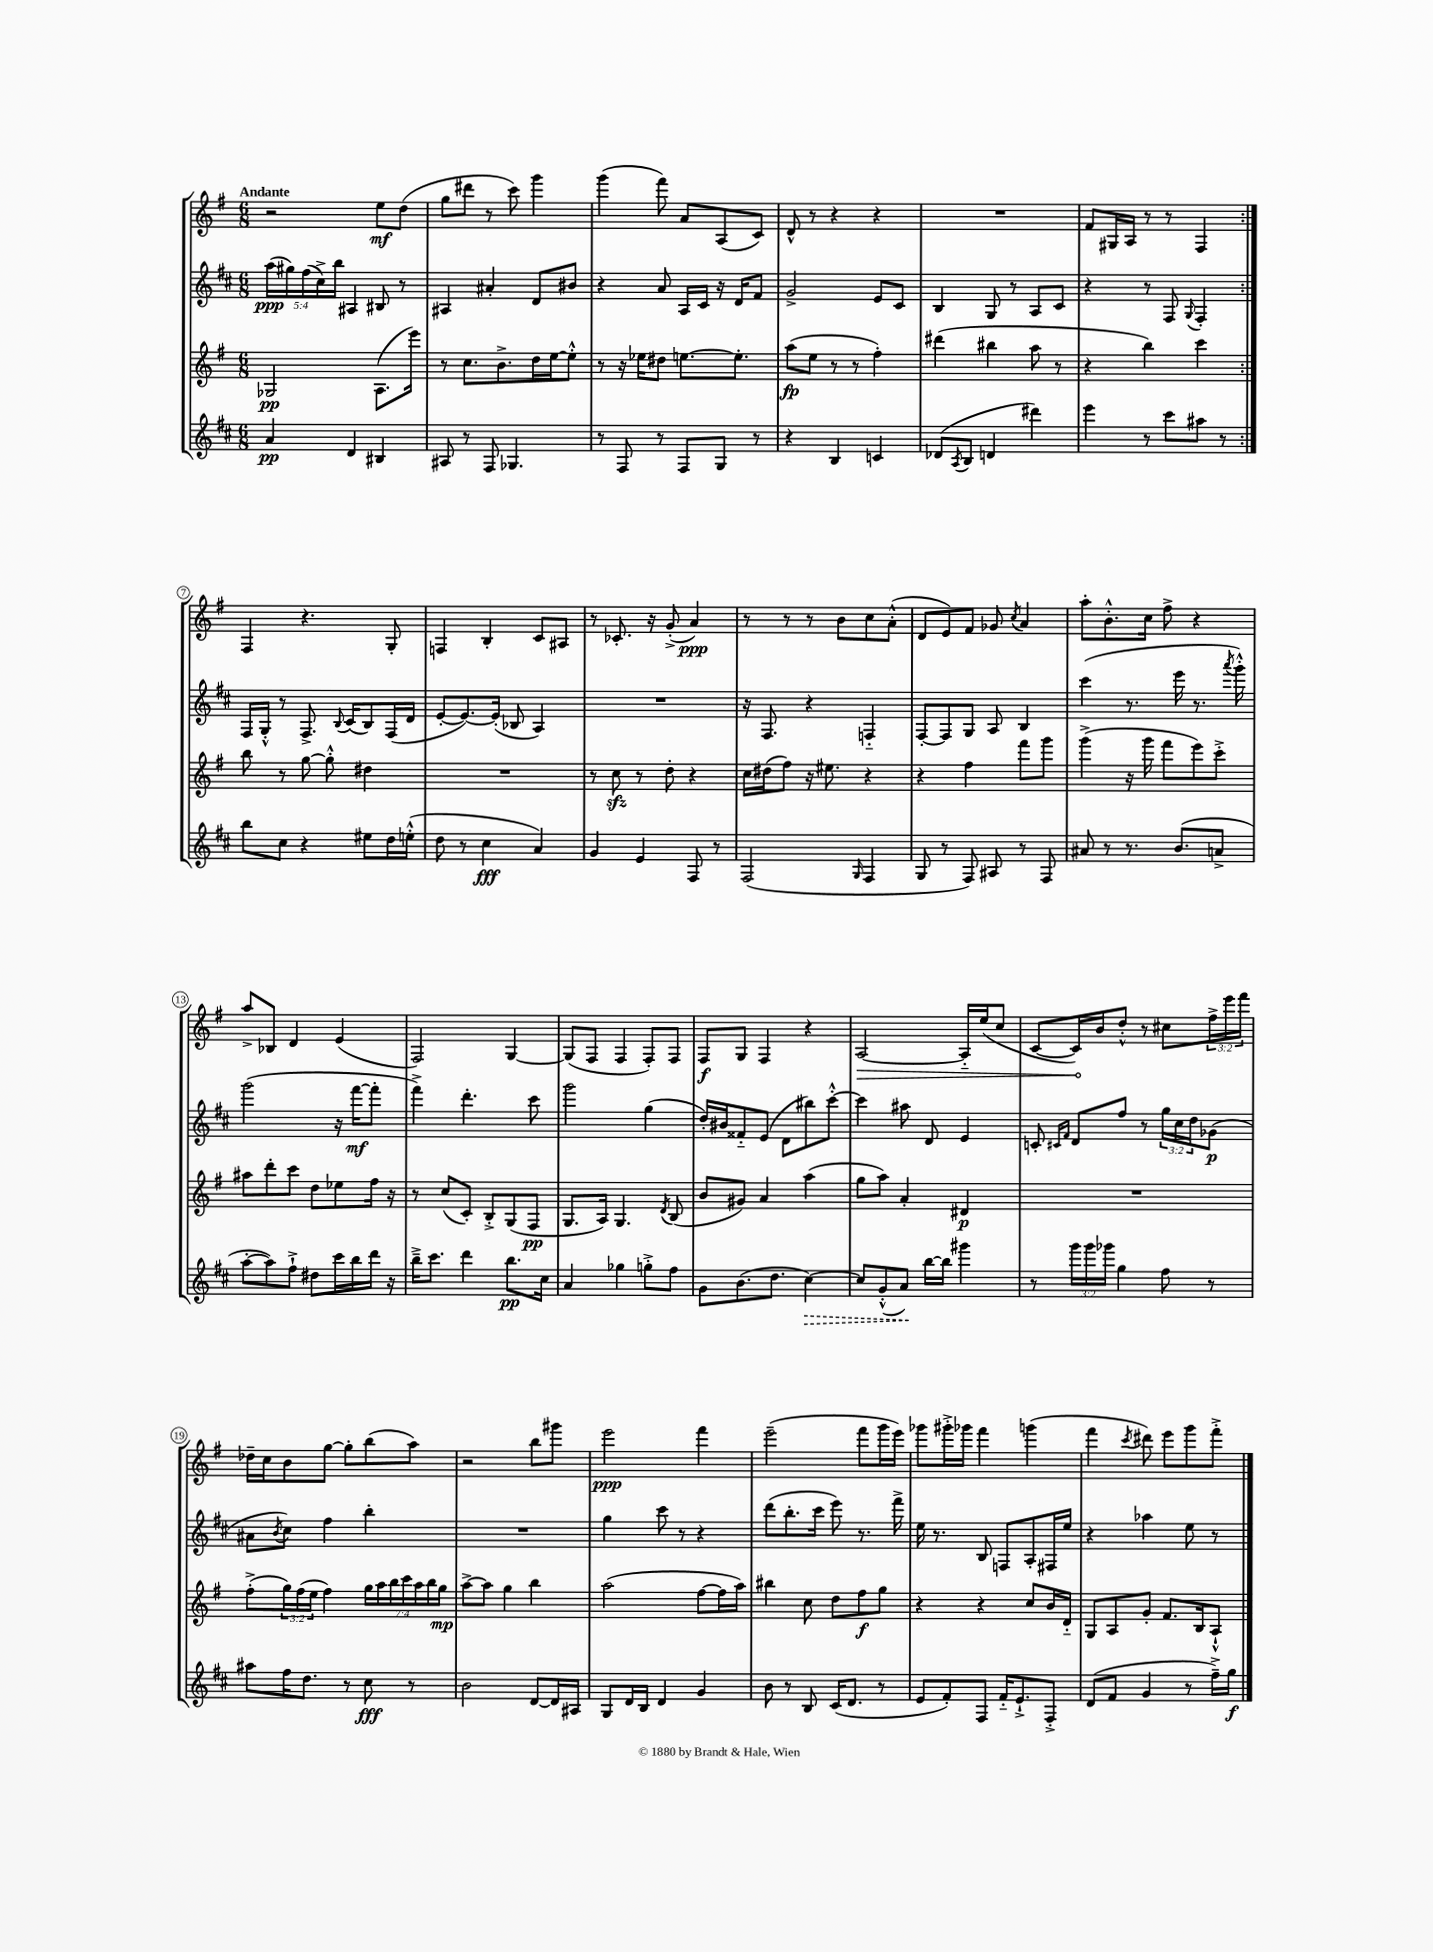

**kern	**kern	**kern	**kern
*staff4	*staff3	*staff2	*staff1
*clefG2	*clefG2	*clefG2	*clefG2
*k[f#c#]	*k[f#]	*k[f#c#]	*k[f#]
*M6/8	*M6/8	*M6/8	*M6/8
4a	2G-	(20aa	2r
.	.	20gg#)	.
.	.	(20ff#	.
.	.	20cc#^)	.
.	.	20bb	.
4d	.	4A#	.
4B#	(8.A	8B#	8ee
.	.	8r	(8dd
.	16eee)	.	.
=	=	=	=
8A#	8r	4A#	8gg
8r	8.cc	.	8ddd#
8F#	.	4a#'	8r
.	8.b^	.	.
4.G-	.	.	8ccc)
.	16dd	8d	4ggg
.	[16ee	.	.
.	8ee'^^]	8b#	.
=	=	=	=
8r	8r	4r	(4ggg
8F#	16r	.	.
.	16ee-	.	.
8r	8dd#	8a	8fff#)
8F#	[8.ee	16A	8a
.	.	16c#	.
8G	.	16r	(8A
.	8.ee']	16d	.
8r	.	8f#	8c)
=	=	=	=
4r	(8aa	2g^	8d^^
.	8ee	.	8r
4B	8r	.	4r
.	8r	.	.
4c	4ff#')	8e	4r
.	.	8c#	.
=	=	=	=
(8d-	(4ddd#	4B	2.r
8qA	.	.	.
8B	.	.	.
4d	4bb#	8G	.
.	.	8r	.
4ddd#)	8aa	8A	.
.	8r	8c#	.
=	=	=	=
4eee	4r	4r	8f#
.	.	.	16G#
.	.	.	16A
8r	4bb)	8r	8r
8ccc#	.	8F#	8r
.	.	8qqG	.
8aa#	4ccc	4F#'	4F#
8r	.	.	.
=:|!	=:|!	=:|!	=:|!
8bb	8bb	16F#	4F#
.	.	16G'^^	.
8cc#	8r	8r	.
4r	[8gg	8.F#^	4.r
.	8gg'^^]	.	.
.	.	8qqB	.
.	.	(16c#	.
8ee#	4dd#	8B)	.
16dd	.	(16F#	8G'
(16ee'^^	.	16d	.
=	=	=	=
8dd	2.r	[8e'	4F
8r	.	8.e_)	.
4cc#	.	.	4B'
.	.	(16e']	.
.	.	8B-	.
4a)	.	4A)	8c
.	.	.	8A#
=	=	=	=
4g	8r	2.r	8r
.	8cc	.	8.c-'
4e	8r	.	.
.	.	.	16r
.	8dd'	.	(8g'^
8F#	4r	.	4a)
8r	.	.	.
=	=	=	=
(2F#	16cc	16r	8r
.	(16dd#	8.F#	.
.	8ff#)	.	8r
.	16r	4r	8r
.	8.ee#	.	.
.	.	.	8b
16qqG	.	.	.
4F#	4r	4F'~	8cc
.	.	.	(8a'^^
=	=	=	=
8G	4r	[8F#'	8d
8r	.	8F#]	8e)
8F#)	4ff#	8G	8f#
8A#	.	8A	8g-
.	.	.	8qcc
8r	8fff#	4B	4a
8F#	8ggg	.	.
=	=	=	=
8a#	(4ggg^	(4ccc#	8aa'
8r	.	.	8.b'^^
8.r	16r	8.r	.
.	16ggg	.	16cc
.	8fff#	.	8ff#^
(8.b	.	16eee	.
.	8eee)	8.r	4r
8a^	8ccc'^	.	.
.	.	8qaaa	.
.	.	16ggg'^^)	.
=	=	=	=
[8aa'	8aa#	(2ggg	8aa^
8aa])	8ddd'	.	8B-
8ff#`^	8ccc	.	4d
8dd#	8dd	.	.
16ccc#	8ee-	16r	(4e
16bb	.	[16fff#	.
16ddd	16ff#	8fff#']	.
16r	16r	.	.
=	=	=	=
16bb~^	8r	4fff#^)	2F#)
8.ccc#	.	.	.
.	(8cc	.	.
4ddd	8c')	4.ddd'	.
.	8B'^	.	.
8.bb	(8G	.	[4G
.	8F#	8ccc#	.
16cc#	.	.	.
=	=	=	=
4a	8.G	2ggg	(8G]
.	.	.	8F#
.	16A)	.	.
4gg-	4.G	.	4F#
8gg'^	.	(4gg	8F#')
.	8qd	.	.
8ff#	(8B	.	8F#
=	=	=	=
8g	8b	16dd')	8F#
.	.	16b#	.
(8.b	8g#)	8f##'~	8G
.	4a	(8e	4F#
8.dd	.	.	.
.	.	8d	.
[4cc#)	(4aa	8bb#)	4r
.	.	[8ccc#'^^	.
=	=	=	=
8cc#]	8gg	4ccc#]	[2A
(8g'^^	8aa)	.	.
8a)	4a'	8aa#	.
[16bb	.	8d	.
16bb]	.	.	.
4ggg#	4d#	4e	16A'~]
.	.	.	(16ee
.	.	.	8cc
=	=	=	=
8r	2.r	8c'	[8c
.	.	16qqc#	.
.	.	16qqf#	.
24ggg	.	8d	16c])
24ggg	.	.	.
.	.	.	16b
24ggg-	.	.	.
4gg	.	8ff#	8dd'^^
.	.	8r	8r
8ff#	.	24gg	8cc#
.	.	24cc#	.
.	.	24dd	.
8r	.	(8g-	24ff#^
.	.	.	24eee
.	.	.	24fff#
=	=	=	=
8aa#	(8ff#'^	8a#	16dd-~
.	.	.	16cc
.	.	8qb	.
16ff#	24gg)	8cc#)	8b
.	(24ff#	.	.
8.dd	.	.	.
.	24ee	.	.
.	4ff#)	4ff#	[8gg
8r	.	.	8gg']
8cc#	28gg	4bb'	(8bb
.	28aa	.	.
.	28bb	.	.
.	28ccc	.	.
8r	.	.	8aa)
.	28aa	.	.
.	28bb	.	.
.	28gg	.	.
=	=	=	=
2b	[8aa^	2.r	2r
.	8aa]	.	.
.	4gg	.	.
[8d	4bb	.	8bb
16d]	.	.	8ggg#
16A#	.	.	.
=	=	=	=
8G	(2aa	4gg	2eee
16d	.	.	.
16B	.	.	.
4d	.	8ccc#	.
.	.	8r	.
4g	[8ff#	4r	4fff#
.	16ff#]	.	.
.	16aa)	.	.
=	=	=	=
8b	4bb#	(8ddd	(2eee~
8r	.	8.bb'	.
8B	8cc	.	.
.	.	16ccc#	.
(16c#	8dd	8eee)	.
8.d	.	.	.
.	8ff#	8.r	8fff#
8r	8gg	.	16ggg
.	.	16fff#^	16eee)
=	=	=	=
8e	4r	16ee	8ggg-
.	.	8.r	.
8f#')	.	.	16ggg#'^
.	.	.	16ggg-
8F#	4r	8B	4fff#
16f#'~	.	8F	.
8.e`^	.	.	.
.	8cc	8A'	(4ggg
8F#'^	16b	16F#	.
.	16d'~	16ee	.
=	=	=	=
(8d	8G	4r	4fff#
8f#	8A	.	.
.	.	.	8qccc
4g	8g'	4aa-	8ddd#)
.	8.f#	.	8eee
8r	.	8ee	8ggg
.	16B	.	.
16ff#~^)	8A`^^	8r	8fff#'^
16gg	.	.	.
==	==	==	==
*-	*-	*-	*-
